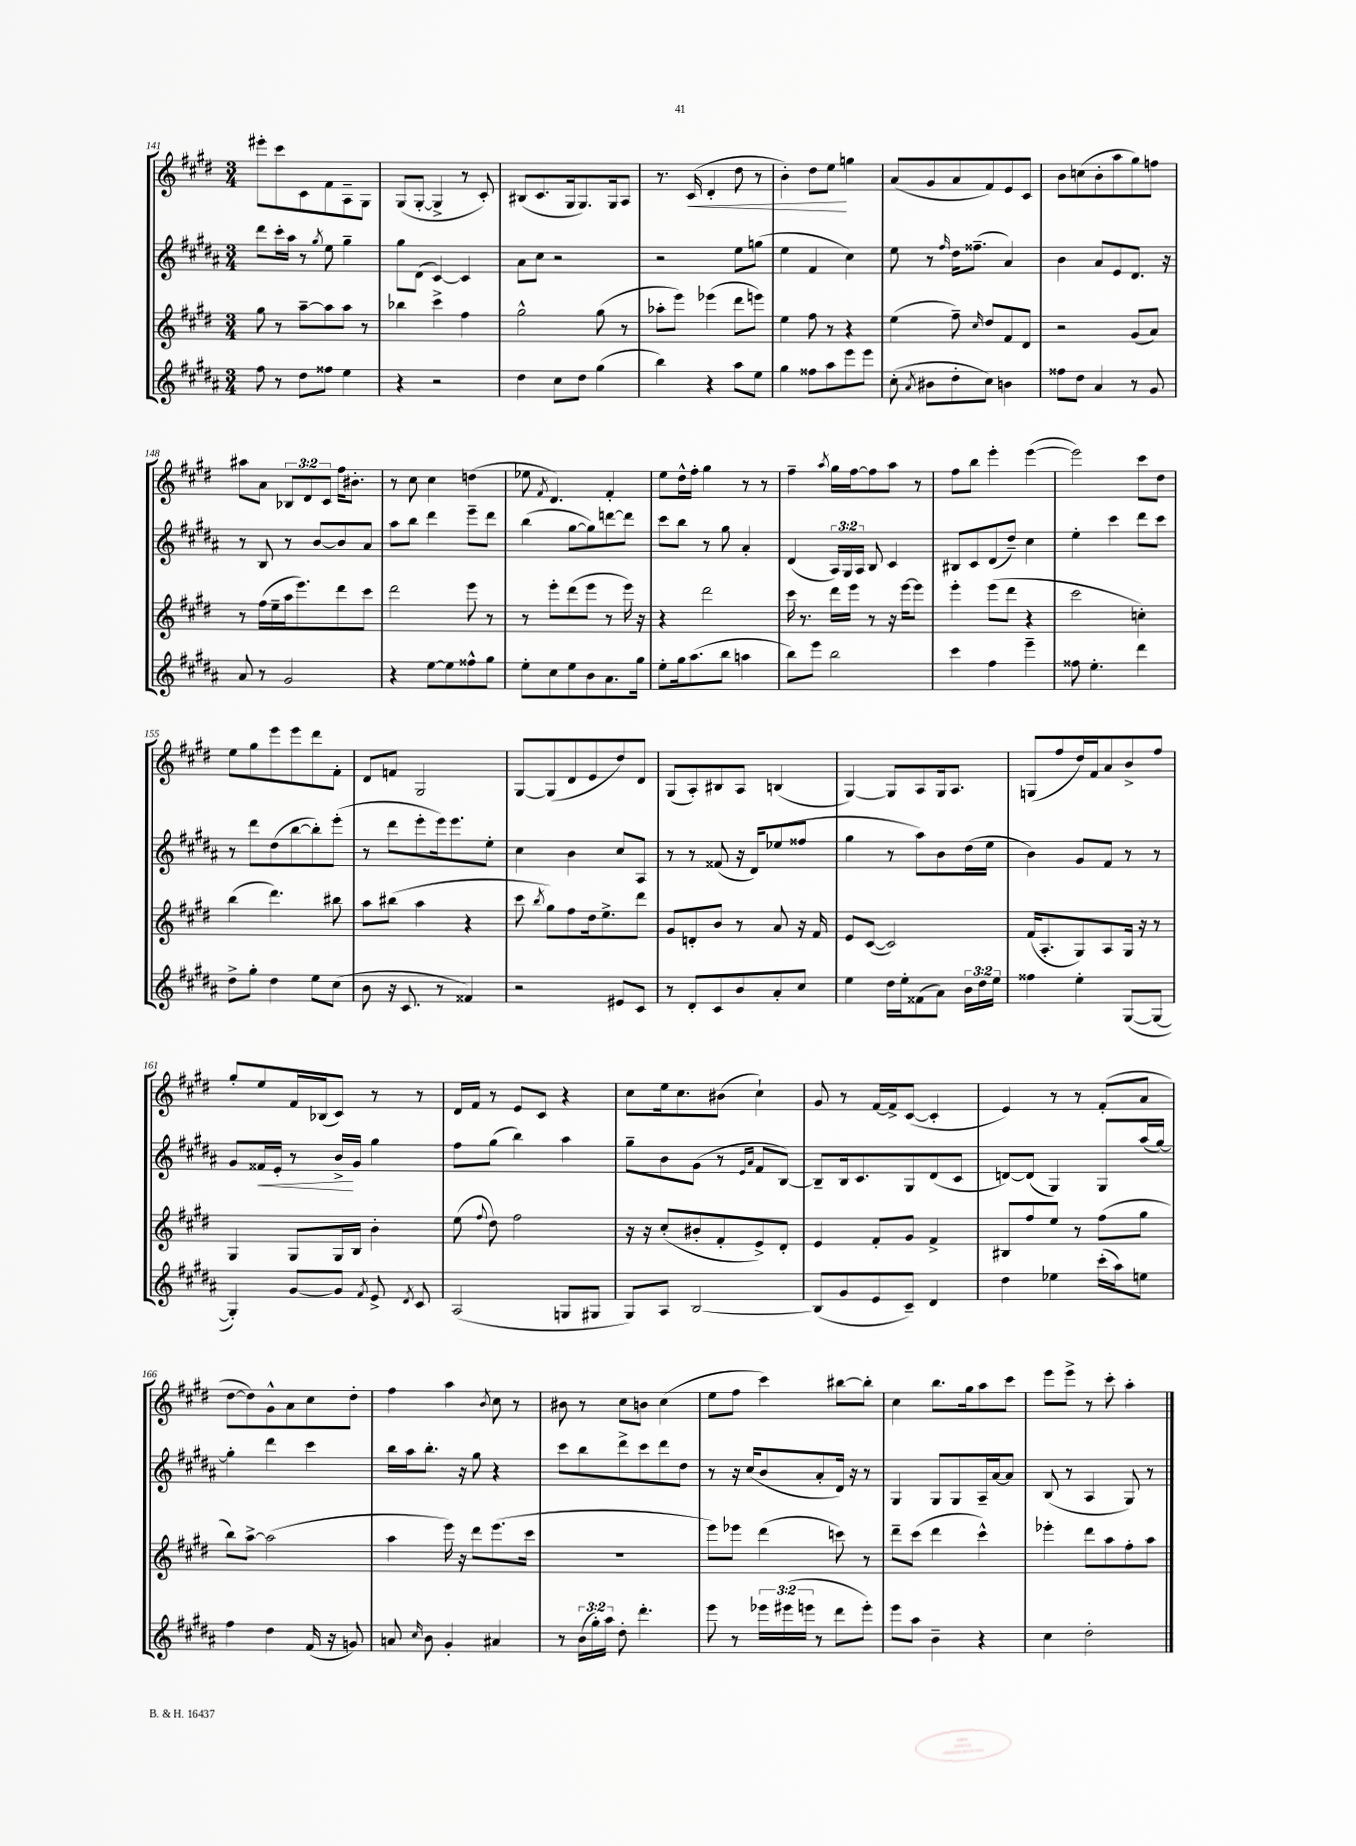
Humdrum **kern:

**kern	**kern	**kern	**kern
*staff4	*staff3	*staff2	*staff1
*clefG2	*clefG2	*clefG2	*clefG2
*k[f#c#g#d#a#]	*k[f#c#g#d#]	*k[f#c#g#d#a#]	*k[f#c#g#d#]
*M3/4	*M3/4	*M3/4	*M3/4
8ff#\	8gg#\	8ddd#\L	8eee#'\L
8r	8r	16ccc#'\L	8ccc#\
.	.	16aa#\JJ	.
8dd#\L	[8aa~\L	8r	8c#\
.	.	8qgg#/	.
8ff##\J	8aa\]	8ee\	8f#\
4ee\	8aa\J	4gg#~\	8A~\
.	8r	.	8G#\J
=	=	=	=
4r	4bb-\	8gg#\L	(8G#/L
.	.	(8d#\J	[8G#'/J
2r	4ccc#^\	[4c#/)	4G#^/]
.	4ff#\	4c#/]	8r
.	.	.	8c#'/)
=	=	=	=
4dd#\	2gg#^^\	8a#\L	(8B#/L
.	.	8cc#\J	8.c#/
8cc#\L	.	2r	.
.	.	.	16G#/k
8dd#\J	.	.	8.G#/)
(4gg#\	(8gg#\	.	.
.	.	.	16G#/k
.	8r	.	8A/J
=	=	=	=
4bb\)	8aa-'\L	2r	8.r
.	8eee\J)	.	.
.	.	.	(16c#/
4r	(4eee-\	.	4d#'/
8aa#\L	8ddd#\L	8ee\L	8dd#\
8ee\J	8eee\J)	(8gg\J	8r
=	=	=	=
4gg#\	4ee\	4ee\	4b'\)
8ff##\L	8ff#\	4f#/	8dd#\L
8aa#\	8r	.	8ee\J
8eee\	4r	4cc#\)	4gg\
8eee\J	.	.	.
=	=	=	=
(8cc#'\	(4ee\	8ee\	(8a/L
8qa#/	.	.	.
8b#\L	.	8r	8g#/
.	.	16qqff#/	.
8dd#'\	8ff#~\)	16dd#\LK	8a/
.	.	(8.ff##~\J	.
.	16qqcc#/	.	.
8cc#\J)	8dd#/L	.	8f#/)
4b\	8f#/	4a#/)	8e/
.	8d#/J	.	8c#/J
=	=	=	=
8ff##\L	2r	4b\	8b\L
8dd#\J	.	.	(8cc\
4a#/	.	8a#/L	8b'\
.	.	8e/	8aa\
8r	(8g#/L	8.d#/J	8gg#\)
8g#/	8a/J)	.	8ff\J
.	.	16r	.
=	=	=	=
8a#/	8r	8r	8aa#\L
8r	(16ff#\LL	8B/	8a\J
.	16ee~\	.	.
2g#/	16aa\J	8r	12B-/L
.	8.eee\)	.	.
.	.	.	12d#/
.	.	[8b/L	.
.	.	.	12c#/J
.	8ddd#\	8b/]	16ff#\LK
.	.	.	8.b#'\J
.	8ccc#\J	8a#/J	.
=	=	=	=
4r	2ddd#\	8aa#\L	8r
.	.	8bb\J	8cc#\
[8ee\L	.	4ddd#\	4cc#\
8ee\]	.	.	.
8ff##^^\	8eee\	8eee~\L	(4dd\
8gg#\J	8r	8ddd#\J	.
=	=	=	=
8ee'\L	8r	(4bb\	8ee-\
.	.	.	8qf#/
8cc#\	8eee'\L	.	4.d#/)
8ee\	(8ddd#\	[8gg#\L	.
8b\	8eee\J	8gg#\])	.
8.a#\	8r	[8ddd\	4f#'/
.	16eee\)	8ddd\]J	.
16gg#\Jk	16r	.	.
=	=	=	=
8ee'\L	4r	8ccc#\L	8ee\L
16gg#\k	.	8bb\J	16dd#^^\L
(8.aa#\	.	.	16ff#'\JJ
.	2ddd#\	8r	4gg#\
8bb\J	.	8gg#\	.
4aa\	.	4a#'/	8r
.	.	.	8r
=	=	=	=
8bb\L)	16ccc#\	(4d#/	4ff#~\
.	8.r	.	.
8eee\J	.	.	.
.	.	.	8qaa/
2bb\	16ddd#\LL	24A#/LL)	16gg#\LL
.	.	24G#/	.
.	16eee\JJ	.	[16ff#\J
.	.	24A#/JJ	.
.	8r	8B/	8ff#\]
.	16r	4c#/	8aa\J
.	[16eee\LK	.	.
.	8eee\]J	.	8r
=	=	=	=
4ccc#\	4eee'\	8B#/L	8ff#\L
.	.	8c#/	8bb\J
4ff#\	(8eee\L	(8d#/	4eee'\
.	8ddd#\J	8dd#~/J)	.
4eee~\	4r	4cc#\	([4eee\
=	=	=	=
8ff##\	2ccc#\	4ee'\	2eee\])
4.ee'\	.	.	.
.	.	4ccc#\	.
4ddd#\	4cc'\)	8ddd#\L	8ccc#\L
.	.	8ccc#\J	8dd#\J
=	=	=	=
8dd#^\L	(4bb\	8r	8ee\L
8gg#'\J	.	8ddd#\L	8gg#\
4dd#\	4.ddd#\)	(8dd#\	8eee\
.	.	[8bb\	8eee\
8ee\L	.	8bb'\])	8ddd#\
(8cc#\J	8bb#\	(8eee'\J	8f#'\J
=	=	=	=
8b\	8aa\L	8r	8d#/L
16r	(8bb#\J	8ddd#\L	8f/J
8.c#/	.	.	.
.	4aa\	8eee'\	2G#/
8r	.	16eee\k)	.
.	.	8.eee\	.
4f##/)	4r	.	.
.	.	8ee'\J	.
=	=	=	=
2r	8ccc#\	4cc#\	[8G#/L
.	8qbb/	.	.
.	8gg#\L)	.	(8G#/]
.	8ff#\	4b\	8d#/
.	16dd#\k	.	8e/
.	8.ee^\	.	.
8e#/L	.	8cc#/L	8dd#/)
8c#/J	8ddd#\J	8A#/J	8d#/J
=	=	=	=
8r	8g#/L	8r	(8G#/L
8d#'/L	8d'/	8r	8A'/)
8c#/	8b/J	(8f##/	8B#/
8b/	8r	16r	8A/J
.	.	16d#/LK)	.
8a#'/	8a/	(8ee-/	(4B/
8cc#/J	16r	8ff##/J	.
.	16f#/	.	.
=	=	=	=
4ee\	8e/L	4gg#\	[4G#/)
.	([8c#/J	.	.
16dd#\LL	2c#/])	8r	8G#/]L
16ee'\J	.	.	.
(8f##\	.	8aa#\L)	8A/
8a#\J)	.	8b\	16G#/k
.	.	.	8.A/J
24b\LL	.	(16dd#\L	.
24dd#\	.	.	.
.	.	16ee\JJ	.
24ee\JJ	.	.	.
=	=	=	=
4ff##\	(16f#/LK	4b\)	(8G/L
.	8.A'/	.	.
.	.	.	8ff#/
4ee'\	8G#/)	8g#/L	16dd#/L)
.	.	.	16f#/J
.	8A/	8f#/J	8a/
([8G#/L	16G#/Jk	8r	8b^/
.	16r	.	.
8G#/_J	8r	8r	8ff#/J
=	=	=	=
4G#'/])	4G#/	8g#/L	8gg#'/L
.	.	16f##/L	8ee/
.	.	16e'/JJ	.
[8g#/L	8G#/L	8r	16f#/L
.	.	.	(16B-/J
8g#/]J	16G#/L	16b^/LL	8c#/J)
.	16B/JJ	16g#/JJ	.
8qf#/	.	.	.
8e^/	4b'\	4gg#\	8r
8qd#/	.	.	.
8c#/	.	.	8r
=	=	=	=
(2A#/	(8ee\	8ff#\L	16d#/LL
.	.	.	16f#/JJ
.	8qqff#/	.	.
.	8dd#\)	(8gg#\J	8r
.	2ff#\	4bb\)	8e/L
.	.	.	8c#/J
8G/L	.	4aa#\	4r
8G#/J	.	.	.
=	=	=	=
8G#/L)	16r	8gg#~\L	8cc#\L
.	16r	.	.
8A#/J	(8cc#'/L	8b\	16ee\k
.	.	.	8.cc#\
[2B/	8b#'/	(8g#\J	.
.	8f#'/	8r	(8b#\J
.	.	16qqe/LL	.
.	.	16qqa#/JJ	.
.	8e^/)	8f#/L	4cc#`\)
.	8d#'/J	[8B/J)	.
=	=	=	=
(8B/]L	4e/	8B~/]L	8g#/
8g#/	.	16B/k	8r
.	.	8.c#/	.
8e/	8f#'/L	.	[16f#/LL
.	.	.	16f#^/]J
8c#~/J)	8g#/J	8G#/	([8c#/J
4d#/	4f#^/	(8d#/	4c#'/]
.	.	8c#/J	.
=	=	=	=
4dd#\	8B#/L	[8d/L)	4e/)
.	8ff#/	(8d/]J	.
4ee-\	8ee/J	4G#/)	8r
.	8r	.	8r
(16ccc#'\LL	(8ff#\L	8G#/L	(8f#'/L
16aa#\J)	.	.	.
8ee\J	8gg#\J	(16aa#/L	8a/J
.	.	[16gg#/JJ)	.
=	=	=	=
4ff#\	8bb\L)	4gg#'\]	[8dd#\L
.	[8aa^\J	.	8dd#\])
4dd#\	(2aa\]	4ddd#\	8g#^^\
.	.	.	8a\
(16f#/	.	4ccc#\	8cc#\
16r	.	.	.
8g/)	.	.	8dd#'\J
=	=	=	=
8a/	4aa\	16bb\LL	4ff#\
.	.	16aa#\J	.
16qqcc#/	.	.	.
8b\	.	8.bb'\J	.
4g#'/	16eee\)	.	4aa\
.	16r	16r	.
.	8ddd#\L	8gg#\	.
.	.	.	8qb/
4a#/	(8.eee\	4r	8cc#\
.	.	.	8r
.	16ccc#\Jk	.	.
=	=	=	=
8r	2.r	8ccc#\L	8b#\
(24b\LL	.	8bb\	8r
24gg#'\)	.	.	.
24aa#\JJ	.	.	.
8dd#'\	.	8ddd#^\	8cc#\L
4.ddd#'\	.	8ccc#\	8b\J
.	.	8ddd#\	(4cc#\
.	.	8dd#\J	.
=	=	=	=
8eee\	8eee\L)	8r	8ee\L
8r	8eee-\J	16r	8ff#\J
.	.	(16cc#/LK	.
24eee-\LL	(4ddd#\	8b/	4ccc#\)
(24eee#\	.	.	.
24eee\JJ	.	.	.
8r	.	8a#'/	.
8ddd#\L	8ccc\)	16d#/Jk)	[8bb#\L
.	.	16r	.
8eee'\J)	8r	8r	8bb#'\]J
=	=	=	=
8eee\L	8ddd#~\L	4G#/	4cc#\
8aa#\J	(8ccc#\J	.	.
4b~\	4ddd#\	8G#/L	8.bb\L
.	.	8G#/	.
.	.	.	16gg#\k
4r	4ccc#^^\)	16A#~/L	8aa\
.	.	[16a#/J	.
.	.	8a#/]J	8ccc#\J
=	=	=	=
4cc#\	4eee-'\	(8B/	8eee\L
.	.	8r	8eee^\J
2dd#'\	8ddd#\L	4A#/	8r
.	8aa\	.	8ccc#'\
.	8ff#'\	8G#/)	4aa'\
.	8aa\J	8r	.
==	==	==	==
*-	*-	*-	*-
